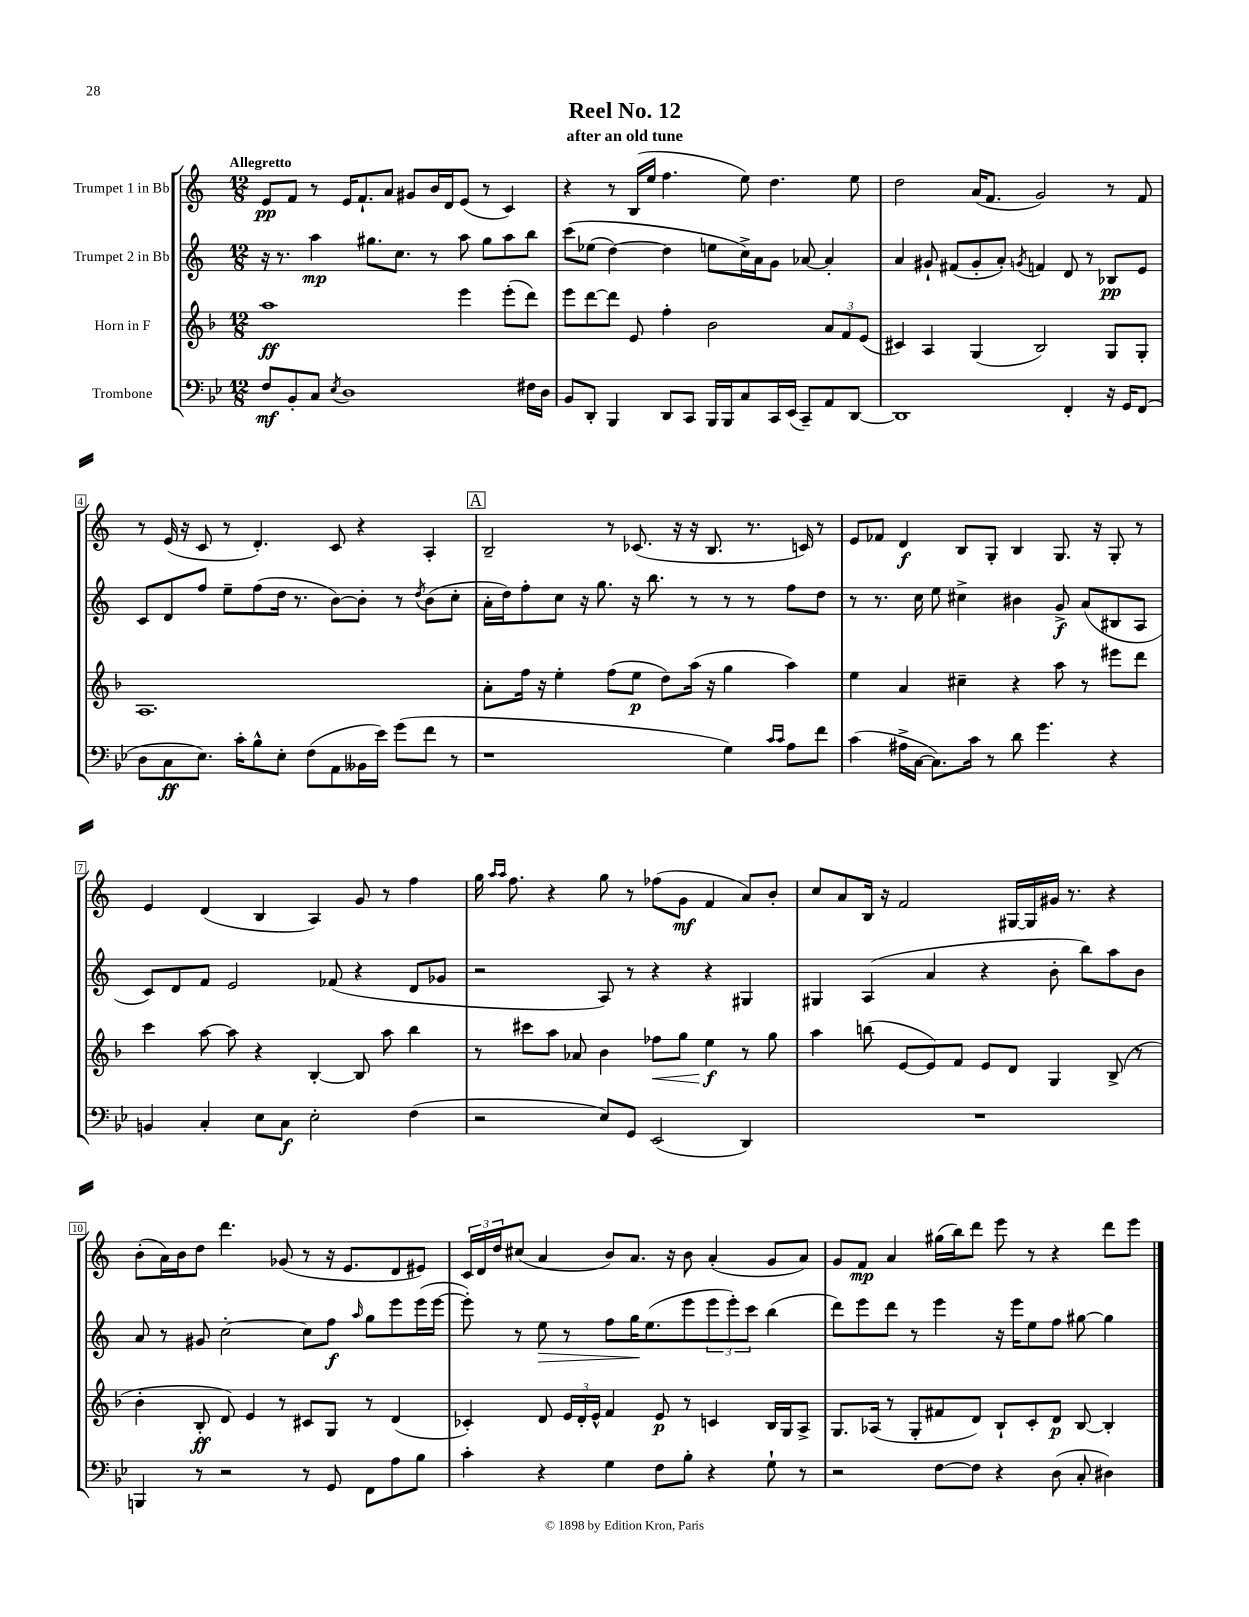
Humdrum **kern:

**kern	**kern	**kern	**kern
*staff4	*staff3	*staff2	*staff1
*clefF4	*clefG2	*clefG2	*clefG2
*k[b-e-]	*k[b-]	*k[]	*k[]
*M12/8	*M12/8	*M12/8	*M12/8
8F	1aa	16r	8e
.	.	8.r	.
8BB-'	.	.	8f
8C	.	4aa	8r
8qE-	.	.	.
1D	.	.	16e
.	.	.	8.f`
.	.	8.gg#	.
.	.	.	8a
.	.	8.cc	.
.	.	.	8g#
.	.	8r	16b
.	.	.	16d
.	4eee	8aa	(8e
.	.	8gg#	8r
.	(8eee'	8aa	4c)
16F#	8ddd)	8bb	.
16D	.	.	.
=	=	=	=
8BB-	8eee	&(8ccc	4r
8DD'	[8ddd	(8ee-	.
4BBB-	8ddd]	[4dd)	8r
.	8e	.	(16B
.	.	.	16ee
8DD	4ff'	4dd]	4.ff
8CC	.	.	.
16BBB-	2b-	8ee	.
16BBB-	.	.	.
8C	.	16cc^&)	8ee)
.	.	16a	.
16CC	.	8g	4.dd
(16EE-	.	.	.
8CC~)	.	[8a-	.
8AA	12a	4a-']	.
.	12f	.	.
[8DD	.	.	8ee
.	(12e	.	.
=	=	=	=
1DD]	4c#)	4a	2dd
.	4A	8g#`	.
.	.	(8f#	.
.	(4G	8g#'	(16a
.	.	.	8.f
.	.	8a')	.
.	.	8qg	.
.	2B-)	4f	2g)
4FF'	.	8d	.
.	.	8r	.
16r	8G	8B-	8r
16GG	.	.	.
(8FF	8G'	8e	8f
=	=	=	=
8D	1.A	8c	8r
8C	.	8d	(16e
.	.	.	16r
8.E-)	.	8ff	8c
.	.	8ee~	8r
16c'	.	.	.
8B-^^	.	(8ff	4.d')
8E-'	.	16dd	.
.	.	8.r	.
(8F	.	.	.
8AA	.	[8b)	8c
16BB--	.	8b']	4r
16e-)	.	.	.
(8g	.	8r	.
.	.	8qdd	.
8f	.	(8b	4A'
8r	.	8cc'	.
=	=	=	=
1r	8a'	16a'	2B~
.	.	16dd)	.
.	16ff	8ff'	.
.	16r	.	.
.	4ee'	8cc	.
.	.	16r	.
.	.	8.gg	.
.	(8ff	.	8r
.	8ee	16r	(8.c-
.	.	8.bb	.
.	8dd)	.	.
.	.	.	16r
.	(16aa	8r	16r
.	16r	.	8.B
4G)	4gg	8r	.
.	.	8r	8.r
16qqc	.	.	.
16qqc	.	.	.
8A	4aa)	8ff	.
.	.	.	16c)
8f	.	8dd	8r
=	=	=	=
(4c	4ee	8r	8e
.	.	8.r	8f-
16A#^	4a	.	4d
[16C	.	16cc	.
8.C])	.	8ee	.
.	4cc#~	4cc#^	8B
16c	.	.	.
8r	.	.	8G'
8d	4r	4b#	4B
4.g	.	.	.
.	8aa	8g^	8.G
.	8r	(8a	.
.	.	.	16r
4r	8eee#	8B#	8G'
.	8ddd	8A	8r
=	=	=	=
4BB	4ccc	8c)	4e
.	.	8d	.
4C'	[8aa	8f	(4d
.	8aa]	2e	.
8E-	4r	.	4B
8C	.	.	.
2E-'	[4B-'	.	4A)
.	.	(8f-	.
.	8B-]	4r	8g
.	8aa	.	8r
(4F	4bb-	8d	4ff
.	.	8g-	.
=	=	=	=
2r	8r	2r	16gg
.	.	.	16qqaa
.	.	.	16qqaa
.	.	.	8.ff
.	8ccc#	.	.
.	8aa	.	4r
.	8a-	.	.
8E-)	4b-	8A)	8gg
8GG	.	8r	8r
(2EE-	8ff-	4r	(8ff-
.	8gg	.	8g
.	4ee	4r	4f
4DD)	8r	4G#	8a)
.	8gg	.	8b'
=	=	=	=
1.r	4aa	4G#	8cc
.	.	.	8a
.	(8bb	(4A	16B
.	.	.	16r
.	[8e	.	2f
.	8e])	4a	.
.	8f	.	.
.	8e	4r	.
.	8d	.	[16G#
.	.	.	16G#]
.	4G	8b'	16g#
.	.	.	8.r
.	.	8bb)	.
.	(8B-^	8aa	4r
.	8r	8b	.
=	=	=	=
4BBB	4b-'	8a	(8b'
.	.	8r	16a)
.	.	.	16b
8r	8B-'	8g#	8dd
2r	8d)	[2cc'	4.ddd
.	4e	.	.
.	8r	.	(8g-
8r	8c#	8cc]	8r
8GG	8G	8ff	16r
.	.	.	8.e
.	.	16qqaa	.
8FF	8r	8gg	.
8A	(4d	8eee	8d
8B-	.	(16eee	8e#)
.	.	[16eee	.
=	=	=	=
4c'	4c-')	8eee'])	24c
.	.	.	24d
.	.	.	24dd
.	.	8r	(8cc#
4r	8d	8ee	4a
.	24e	8r	.
.	24d'	.	.
.	24e^^	.	.
4G	4f	8ff	8b)
.	.	16gg	8.a
.	.	(8.ee	.
8F	8e	.	.
.	.	.	16r
8B-'	8r	8eee	8b
4r	4c	12eee	(4a'
.	.	12eee')	.
.	.	12ccc	.
8G`	16B-	(4bb	8g
.	16G	.	.
8r	8A^	.	8a)
=	=	=	=
2r	8.G	8ddd)	8g
.	.	8eee	8f
.	(16A-	.	.
.	8r	8ddd	4a
.	8G'	8r	.
[8F	8f#	4eee	(16gg#
.	.	.	16bb)
8F]	8d)	.	8ddd
4r	8B-`	16r	8eee
.	.	16eee	.
.	8c'	8ee	8r
(8D	8d	8ff	4r
8C'	[8B-	[8gg#	.
4D#)	4B-']	4gg#]	8ddd
.	.	.	8eee
==	==	==	==
*-	*-	*-	*-
